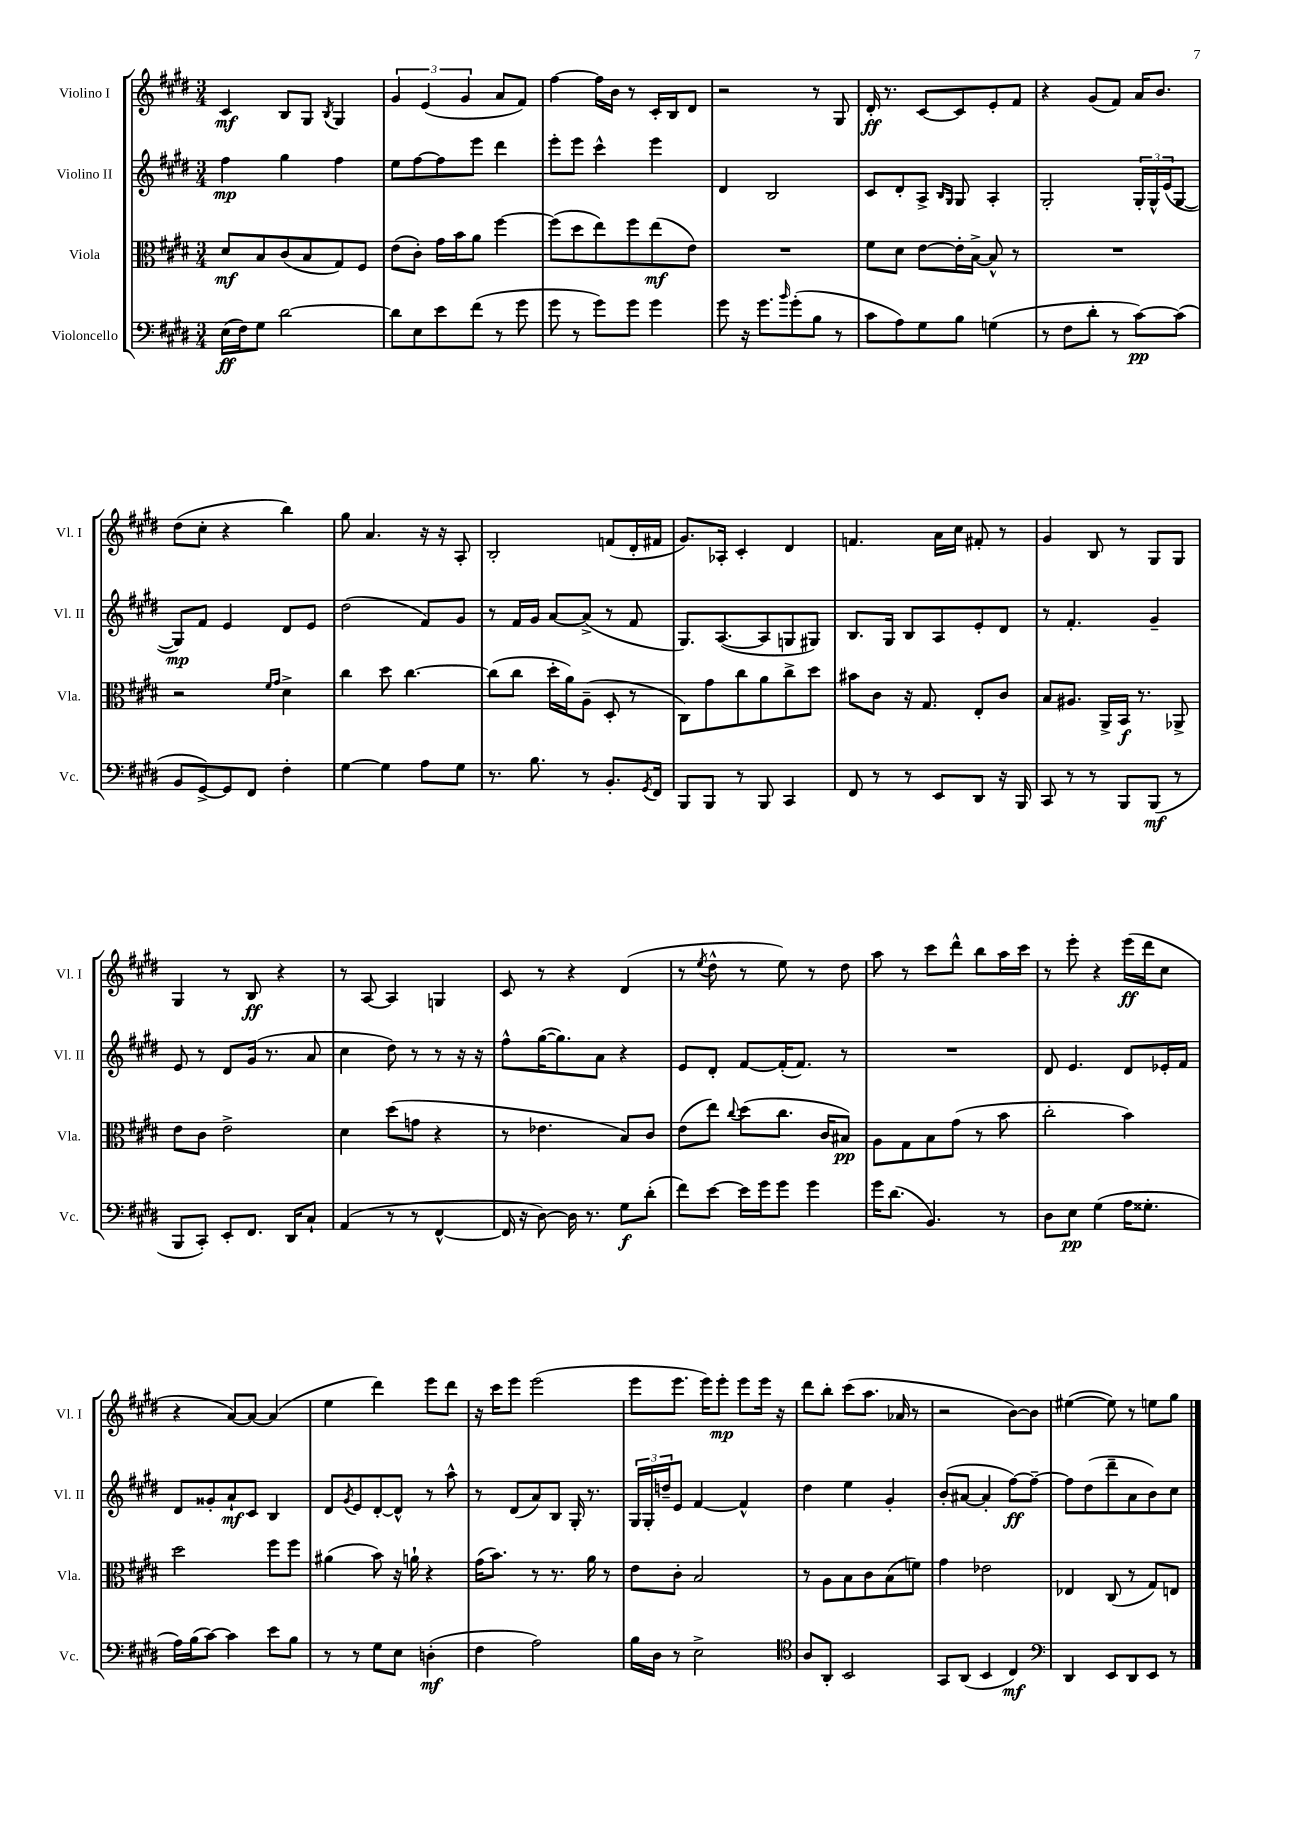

**kern	**kern	**kern	**kern
*staff4	*staff3	*staff2	*staff1
*clefF4	*clefC3	*clefG2	*clefG2
*k[f#c#g#d#]	*k[f#c#g#d#]	*k[f#c#g#d#]	*k[f#c#g#d#]
*M3/4	*M3/4	*M3/4	*M3/4
(16E	8d#	4ff#	4c#
16F#)	.	.	.
8G#	8B	.	.
[2d#	(8c#	4gg#	8B
.	8B	.	8G#
.	.	.	8qB
.	8G#)	4ff#	4G#
.	8F#	.	.
=	=	=	=
8d#]	(8e	8ee	6g#
8E	8c#')	[8ff#	.
.	.	.	(6e
8e	16g#	8ff#]	.
.	16b	.	.
.	.	.	6g#
(8f#	8a	8eee	.
8r	[4ff#	4ddd#	8a
8g#	.	.	8f#)
=	=	=	=
8g#	(8ff#]	8eee'	[4ff#
8r	8dd#	8eee	.
8g#)	8ee)	4ccc#^^	16ff#]
.	.	.	16b
8g#	8ff#	.	8r
4g#	(8ee	4eee	16c#'
.	.	.	16B
.	8e)	.	8d#
=	=	=	=
8g#	2.r	4d#	2r
16r	.	.	.
8.g#	.	.	.
.	.	2B	.
16qqb	.	.	.
(8g#'	.	.	.
8B	.	.	8r
8r	.	.	8G#
=	=	=	=
8c#	8f#	8c#	16d#'
.	.	.	8.r
8A)	8d#	8d#'	.
8G#	[8e	8A^	[8c#
.	.	16qqB	.
.	.	16qqG#	.
8B	16e']	8G#	8c#]
.	[16B^	.	.
(4G	8B^^]	4A'	8e'
.	8r	.	8f#
=	=	=	=
8r	2.r	2G#'	4r
8F#	.	.	.
8d#'	.	.	(8g#
8r	.	.	8f#)
[8c#)	.	24G#'	16a
.	.	24G#^^	.
.	.	.	8.b
.	.	(24e	.
(8c#]	.	[8G#	.
=	=	=	=
8BB	2r	8G#])	(8dd#
[8GG#^)	.	8f#	8cc#'
8GG#]	.	4e	4r
8FF#	.	.	.
.	16qqf#	.	.
.	16qqg#	.	.
4F#'	4d#^	8d#	4bb)
.	.	8e	.
=	=	=	=
[4G#	4cc#	(2dd#	8gg#
.	.	.	4.a
4G#]	8dd#	.	.
.	[4.cc#	.	.
8A	.	8f#)	16r
.	.	.	16r
8G#	.	8g#	8A'
=	=	=	=
8.r	(8cc#]	8r	2B'
.	8cc#	16f#	.
8.B	.	16g#	.
.	16dd#'	[8a	.
.	16a)	.	.
8r	(8A~	(8a^]	.
8.BB'	8D#'	8r	(8f
.	8r	8f#	16d#'
8qGG#	.	.	.
16FF#	.	.	16f#
=	=	=	=
8BBB	8C#)	8.G#)	8.g#)
8BBB	8g#	.	.
.	.	([8.A	16A-'
8r	8cc#	.	4c#'
8BBB	8a	8A]	.
4CC#	8cc#^	8G	4d#
.	8dd#	8G#)	.
=	=	=	=
8FF#	8b#	8.B	4.f
8r	8c#	.	.
.	.	16G#	.
8r	16r	8B	.
.	8.G#	.	.
8EE	.	8A	16a
.	.	.	16cc#
8DD#	8E'	8e'	8f#'
16r	8c#	8d#	8r
16BBB	.	.	.
=	=	=	=
8CC#	8B	8r	4g#
8r	8.A#	4.f#'	.
8r	.	.	8B
.	16AA^	.	.
8BBB	16BB	.	8r
.	8.r	.	.
(8BBB	.	4g#~	8G#
8r	8AA-^	.	8G#
=	=	=	=
8BBB	8e	8e	4G#
8CC#')	8c#	8r	.
8EE'	2e^	8d#	8r
8.FF#	.	(16g#	8B
.	.	8.r	.
.	.	.	4r
16DD#	.	.	.
8C#`	.	8a	.
=	=	=	=
(4AA	4d#	4cc#	8r
.	.	.	[8A
8r	(8dd#	8dd#)	4A]
8r	8g	8r	.
[4FF#^^	4r	8r	4G
.	.	16r	.
.	.	16r	.
=	=	=	=
16FF#]	8r	8ff#^^	8c#
16r	.	.	.
[8D#)	4.e-	([16gg#	8r
.	.	8.gg#])	.
16D#]	.	.	4r
8.r	.	.	.
.	.	8a	.
8G#	8B)	4r	(4d#
(8d#'	8c#	.	.
=	=	=	=
8f#)	(8e	8e	8r
.	.	.	8qee
[8e	8ee)	8d#'	8dd#^^
.	8qqcc#	.	.
16e]	(8dd#	[8f#	8r
16g#	.	.	.
8g#	8.cc#	(16f#']	8ee)
.	.	8.f#)	.
4g#	.	.	8r
.	16c#	.	.
.	8B#)	8r	8dd#
=	=	=	=
16g#	8A	2.r	8aa
(8.d#	.	.	.
.	8G#	.	8r
4.BB)	8B	.	8ccc#
.	(8g#	.	8ddd#^^
.	8r	.	8bb
8r	8b	.	16aa
.	.	.	16ccc#
=	=	=	=
8D#	2cc#'	8d#	8r
8E	.	4.e	8eee'
(4G#	.	.	4r
16A	4b)	8d#	(16eee
8.G##'	.	.	16ddd#
.	.	16e-'	8cc#
.	.	16f#	.
=	=	=	=
16A)	2dd#	8d#	4r
(16B	.	.	.
[8c#)	.	8g##'	.
4c#]	.	8a`	[8a)
.	.	8c#	8a_
8e	8ff#	4B	(4a]
8B	8ff#	.	.
=	=	=	=
8r	(4a#	8d#	4ee
.	.	8qg#	.
8r	.	8e	.
8G#	8b)	[8d#'	4ddd#)
8E	16r	8d#^^]	.
.	16a`	.	.
(4D'	4r	8r	8eee
.	.	8aa^^	8ddd#
=	=	=	=
4F#	(16g#	8r	16r
.	8.b)	.	16ccc#
.	.	(8d#	8eee
2A)	8r	8a)	(2eee
.	8.r	8B	.
.	.	16G#'	.
.	16a	8.r	.
.	8r	.	.
=	=	=	=
16B	8e	24G#	8eee
.	.	24G#'	.
16D#	.	.	.
.	.	24dd~	.
8r	8c#'	8e	8.eee
2E^	2B	[4f#	.
.	.	.	16eee)
.	.	.	8eee'
.	.	4f#^^]	8eee
.	.	.	16eee
.	.	.	16r
=	=	=	=
*clefC4	*	*	*
8A	8r	4dd#	8ddd#
8AA'	8A	.	8bb'
2BB	8B	4ee	(8ccc#
.	8c#	.	8.aa
.	(8B	4g#'	.
.	.	.	16a-
.	8f)	.	8r
=	=	=	=
8GG#	4g#	(8b'	2r
(8AA	.	[8a#	.
4BB	2e-	4a#']	.
4C#)	.	[8ff#)	[8b)
.	.	8ff#~_	8b]
=	=	=	=
*clefF4	*	*	*
4DD#	4E-	8ff#]	([4ee#
.	.	(8dd#	.
8EE	(8C#	8ddd#~	8ee#])
8DD#	8r	8a	8r
8EE	8G#)	8b)	8ee
8r	8E	8cc#	8gg#
==	==	==	==
*-	*-	*-	*-
